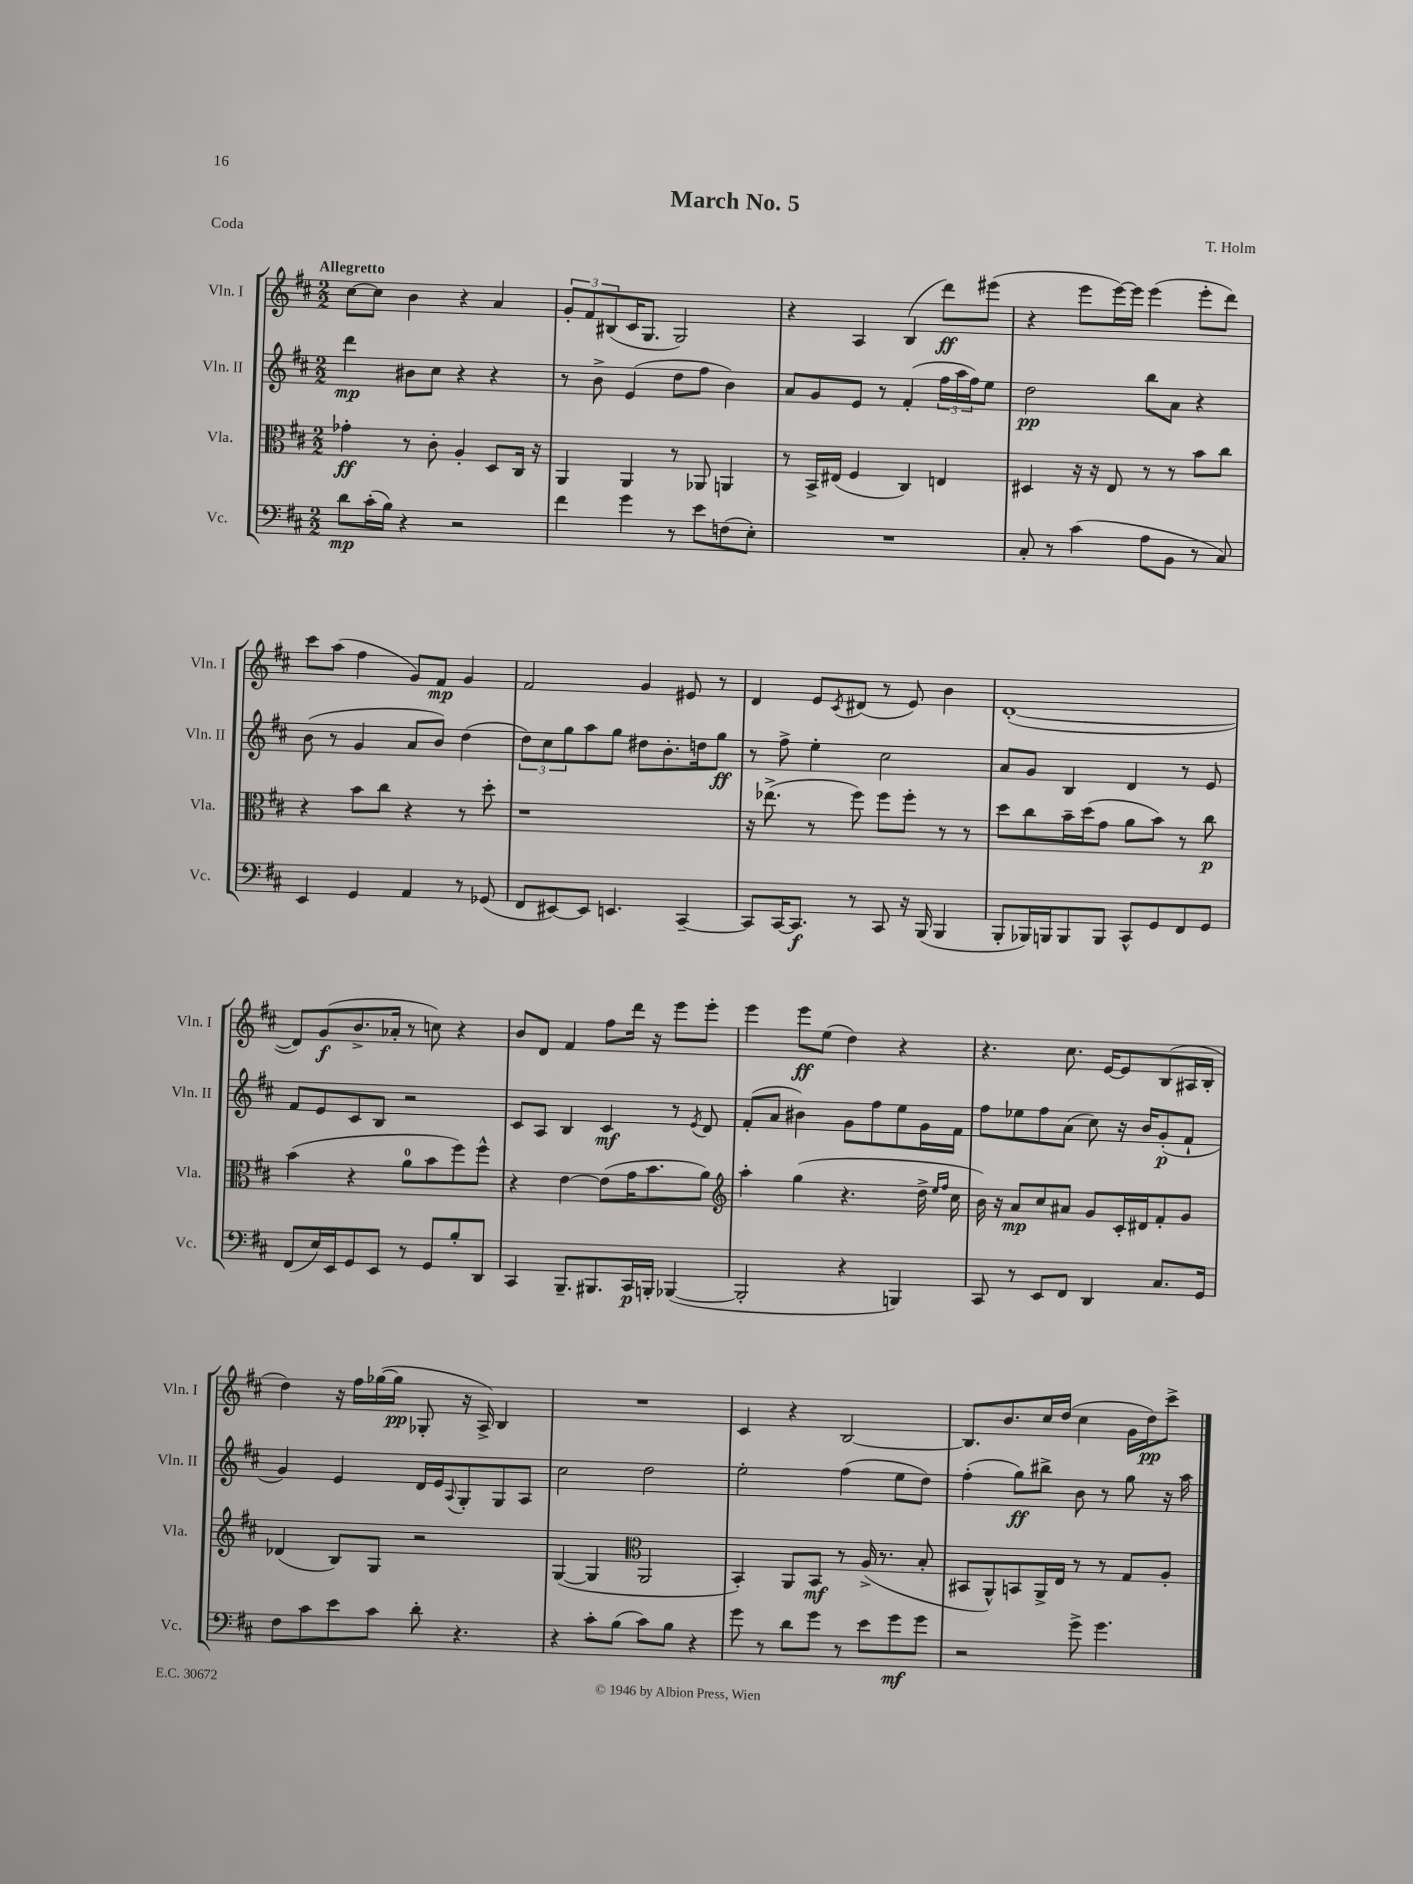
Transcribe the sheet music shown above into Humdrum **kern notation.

**kern	**dynam	**kern	**dynam	**kern	**dynam	**kern	**dynam
*part4	*part4	*part3	*part3	*part2	*part2	*part1	*part1
*staff4	*staff4	*staff3	*staff3	*staff2	*staff2	*staff1	*staff1
*I"Vc.	*	*I"Vla.	*	*I"Vln. II	*	*I"Vln. I	*
*I'Vc.	*	*I'Vla.	*	*I'Vln. II	*	*I'Vln. I	*
*clefF4	*	*clefC3	*	*clefG2	*	*clefG2	*
*k[f#c#]	*	*k[f#c#]	*	*k[f#c#]	*	*k[f#c#]	*
*M2/2	*	*M2/2	*	*M2/2	*	*M2/2	*
=1	=1	=1	=1	=1	=1	=1	=1
!	!	!	!	!	!	!LO:TX:a:B:t=Allegretto	!
8d\L	mp	4g-X'\	ff	4ddd\	mp	[8cc#\L	.
(16c#'\L	.	.	.	.	.	8cc#\J]	.
16B\JJ)	.	.	.	.	.	.	.
4r	.	8r	.	8b#X\L	.	4b\	.
.	.	8c#'\	.	8cc#\J	.	.	.
2r	.	4A'/	.	4r	.	4r	.
.	.	8D/L	.	4r	.	4a/	.
.	.	16C#/Jk	.	.	.	.	.
.	.	16r	.	.	.	.	.
=2	=2	=2	=2	=2	=2	=2	=2
4f#\	.	4AA/	.	8r	.	12g'/L	.
.	.	.	.	.	.	12f#/	.
.	.	.	.	8b^\	.	.	.
.	.	.	.	.	.	(12B#X/	.
4g\	.	4AA/	.	(4e/	.	16c#/K	.
.	.	.	.	.	.	8.G/J	.
8r	.	8r	.	8dd\L	.	2G/)	.
8e\L	.	8AA-X/	.	8ff#\J	.	.	.
(8Fn\	.	4AAn/	.	4b\)	.	.	.
8E'\J)	.	.	.	.	.	.	.
=3	=3	=3	=3	=3	=3	=3	=3
1r	.	8r	.	8a/L	.	4r	.
.	.	16BB^/LL	.	8g/	.	.	.
.	.	(16E#X/JJ	.	.	.	.	.
.	.	4F#/	.	8e/J	.	4A/	.
.	.	.	.	8r	.	.	.
.	.	4C#/)	.	(4f#'/	.	(4B/	.
.	.	4En/	.	24ff#\LL	.	8ddd\L)	ff
.	.	.	.	24aa\	.	.	.
.	.	.	.	24ff#\J)	.	.	.
.	.	.	.	8ee\J	.	(8eee#X\J	.
=4	=4	=4	=4	=4	=4	=4	=4
8C#'/	.	4D#X/	.	2dd\	pp	4r	.
8r	.	.	.	.	.	.	.
(4c#\	.	16r	.	.	.	8eee\L	.
.	.	16r	.	.	.	.	.
.	.	8E/	.	.	.	[16eee\L)	.
.	.	.	.	.	.	16eee\JJ]	.
8A\L	.	8r	.	8bb\L	.	(4eee\	.
8BB\J	.	8r	.	8a\J	.	.	.
8r	.	8b\L	.	4r	.	8eee'\L	.
8C#/)	.	8cc#\J	.	.	.	8ddd\J)	.
!!LO:LB:g=z
=5	=5	=5	=5	=5	=5	=5	=5
4EE/	.	4r	.	(8b\	.	8ccc#\L	.
.	.	.	.	8r	.	(8aa\J	.
4GG/	.	8b\L	.	4g/	.	4ff#\	.
.	.	8cc#\J	.	.	.	.	.
4AA/	.	4r	.	8a/L	.	8g/L)	.
.	.	.	.	8b/J)	.	8f#/J	mp
8r	.	8r	.	(4dd\	.	4g/	.
(8GG-X/	.	8dd'\	.	.	.	.	.
=6	=6	=6	=6	=6	=6	=6	=6
8FF#/L	.	1r	.	12dd\L)	.	2f#/	.
.	.	.	.	12cc#\	.	.	.
[8EE#X/)	.	.	.	.	.	.	.
.	.	.	.	12gg\	.	.	.
8EE#/J]	.	.	.	8aa\	.	.	.
4.EEn/	.	.	.	8gg\J	.	.	.
.	.	.	.	8dd#X\L	.	4g/	.
.	.	.	.	8.b'\	.	.	.
[4CC#~/	.	.	.	.	.	8e#X/	.
.	.	.	.	16ddn\k	.	.	.
.	.	.	.	8gg\J	ff	8r	.
=7	=7	=7	=7	=7	=7	=7	=7
8CC#/L]	.	16r	.	8r	.	4d/	.
.	.	(8.ee-X^\	.	.	.	.	.
[16CC#/K	.	.	.	8ff#^\	.	.	.
8.CC#/J]	f	.	.	.	.	.	.
.	.	8r	.	4ee'\	.	8e/L	.
.	.	.	.	.	.	8qc#/	.
8r	.	8ff#\)	.	.	.	(8d#X/J	.
8CC#/	.	8ff#\L	.	2cc#\	.	8r	.
16r	.	8ff#'\J	.	.	.	8e/)	.
(16BBB/	.	.	.	.	.	.	.
4BBB/	.	8r	.	.	.	4b\	.
.	.	8r	.	.	.	.	.
=8	=8	=8	=8	=8	=8	=8	=8
8BBB'/L	.	8dd\L	.	8a/L	.	([1d'	.
16BBB-X/L)	.	8cc#\	.	8g/J	.	.	.
16BBBn/J	.	.	.	.	.	.	.
8BBB/	.	16b~\L	.	4B/	.	.	.
.	.	(16dd\J	.	.	.	.	.
8BBB/J	.	8g\J	.	.	.	.	.
8CC#^^/L	.	8a\L	.	4d/	.	.	.
8GG/	.	8b\J)	.	.	.	.	.
8FF#/	.	8r	.	8r	.	.	.
8GG/J	.	8cc#\	p	8e/	.	.	.
!!LO:LB:g=z
=9	=9	=9	=9	=9	=9	=9	=9
(8FF#/L	.	(4b\	.	8f#/L	.	8d/L])	.
16E/L)	.	.	.	8e/	.	(8g/	f
16EE/J	.	.	.	.	.	.	.
8GG/	.	4r	.	8c#/	.	8.b^/	.
8EE/J	.	.	.	8B/J	.	.	.
.	.	.	.	.	.	16a-X'/Jk	.
8r	.	8a\L	.	2r	.	8r	.
8GG/L	.	8b\	.	.	.	8ccn\)	.
8B'/	.	8ff#\)	.	.	.	4r	.
8DD/J	.	8ff#^^\J	.	.	.	.	.
=10	=10	=10	=10	=10	=10	=10	=10
4CC#/	.	4r	.	8c#/L	.	8b/L	.
.	.	.	.	8A/J	.	8d/J	.
8.BBB~/L	.	[4e\	.	4B/	.	4f#/	.
8.BBB#X/	.	.	.	.	.	.	.
.	.	(8e\L]	.	4c#/	mf	8ff#\L	.
16CC#/L	p	16g\K	.	.	.	16ddd\Jk	.
16BBBn'/JJ	.	8.b\	.	.	.	16r	.
([4BBB-X/	.	.	.	8r	.	8eee\L	.
.	.	.	.	8qe/	.	.	.
.	.	8a\J)	.	8d/	.	8eee'\J	.
=11	=11	=11	=11	=11	=11	=11	=11
*	*	*clefG2	*	*	*	*	*
2BBB-'/]	.	4aa'\	.	(8f#'/L	.	4eee\	.
.	.	.	.	8a/J	.	.	.
.	.	(4gg\	.	4b#X\)	.	8eee\L	ff
.	.	.	.	.	.	(8ee\J	.
4r	.	4.r	.	8g\L	.	4dd\)	.
.	.	.	.	8ff#\	.	.	.
4BBBn/)	.	.	.	8ee\	.	4r	.
.	.	16dd^\	.	16g\L	.	.	.
.	.	16qqee/LL	.	.	.	.	.
.	.	16qqff#/JJ	.	.	.	.	.
.	.	16cc#\	.	16f#\JJ	.	.	.
=12	=12	=12	=12	=12	=12	=12	=12
8CC#/	.	16b\)	.	8ff#\L	.	4.r	.
.	.	16r	.	.	.	.	.
8r	.	8a/L	mp	8ee-X\	.	.	.
8EE/L	.	8cc#/	.	8ff#\	.	.	.
8FF#/J	.	8a#X/J	.	(8a\J	.	8.cc#\	.
4DD/	.	8g/L	.	8cc#\)	.	.	.
.	.	.	.	.	.	[16e/KL	.
.	.	16c#'/L	.	16r	.	8e/]	.
.	.	16d#X/J	.	16b/KL	.	.	.
8.C#/L	.	8f#'/	.	(8g'/	p	(8B/	.
.	.	8g/J	.	8f#`/J	.	16A#X/L	.
16GG/Jk	.	.	.	.	.	16B'/JJ	.
!!LO:LB:g=z
=13	=13	=13	=13	=13	=13	=13	=13
8F#\L	.	(4d-X/	.	4g/)	.	4dd\)	.
8c#\	.	.	.	.	.	.	.
8e\	.	8B/L)	.	4e/	.	16r	.
.	.	.	.	.	.	16ff#\LL	.
8c#\J	.	8G/J	.	.	.	([16gg-X\	.
.	.	.	.	.	.	16gg-\JJ]	pp
8d'\	.	2r	.	16d/LL	.	8G-X'/	.
.	.	.	.	16e/J	.	.	.
.	.	.	.	8qqA/	.	.	.
4.r	.	.	.	8G'/	.	16r	.
.	.	.	.	.	.	16A^/)	.
.	.	.	.	8G/	.	4B/	.
.	.	.	.	8A/J	.	.	.
=14	=14	=14	=14	=14	=14	=14	=14
4r	.	([4G/	.	2cc#\	.	1r	.
8c#'\L	.	4G/]	.	.	.	.	.
(8B\J	.	.	.	.	.	.	.
*	*	*clefC3	*	*	*	*	*
8c#\L)	.	2AA/	.	2dd\	.	.	.
8B\J	.	.	.	.	.	.	.
4r	.	.	.	.	.	.	.
=15	=15	=15	=15	=15	=15	=15	=15
8g\	.	4BB'/)	.	2ee'\	.	4c#/	.
8r	.	.	.	.	.	.	.
8d\L	.	8AA/L	.	.	.	4r	.
8g\J	.	8BB/J	mf	.	.	.	.
8r	.	8r	.	(4ff#\	.	[2B/	.
8e\L	.	(16A^/	.	.	.	.	.
.	.	8.r	.	.	.	.	.
8g\	mf	.	.	8ee\L	.	.	.
8g\J	.	8B'/	.	8dd\J)	.	.	.
=16	=16	=16	=16	=16	=16	=16	=16
2r	.	8BB#X/L	.	(4ff#'\	.	8.B/L]	.
.	.	8AA^^/)	.	.	.	.	.
.	.	.	.	.	.	8.b/	.
.	.	8BBn/	.	8gg\L)	ff	.	.
.	.	16AA^/L	.	8bb#X^\J	.	16cc#/L	.
.	.	16E/JJ	.	.	.	(16dd/JJ	.
8g^\	.	8r	.	8b\	.	4cc#\	.
4.g\	.	8r	.	8r	.	.	.
.	.	8G/L	.	8gg\	.	16g\LL	.
.	.	.	.	.	.	16dd\J)	pp
.	.	8A'/J	.	16r	.	8ccc#^\J	.
.	.	.	.	16aa\	.	.	.
==	==	==	==	==	==	==	==
*-	*-	*-	*-	*-	*-	*-	*-
